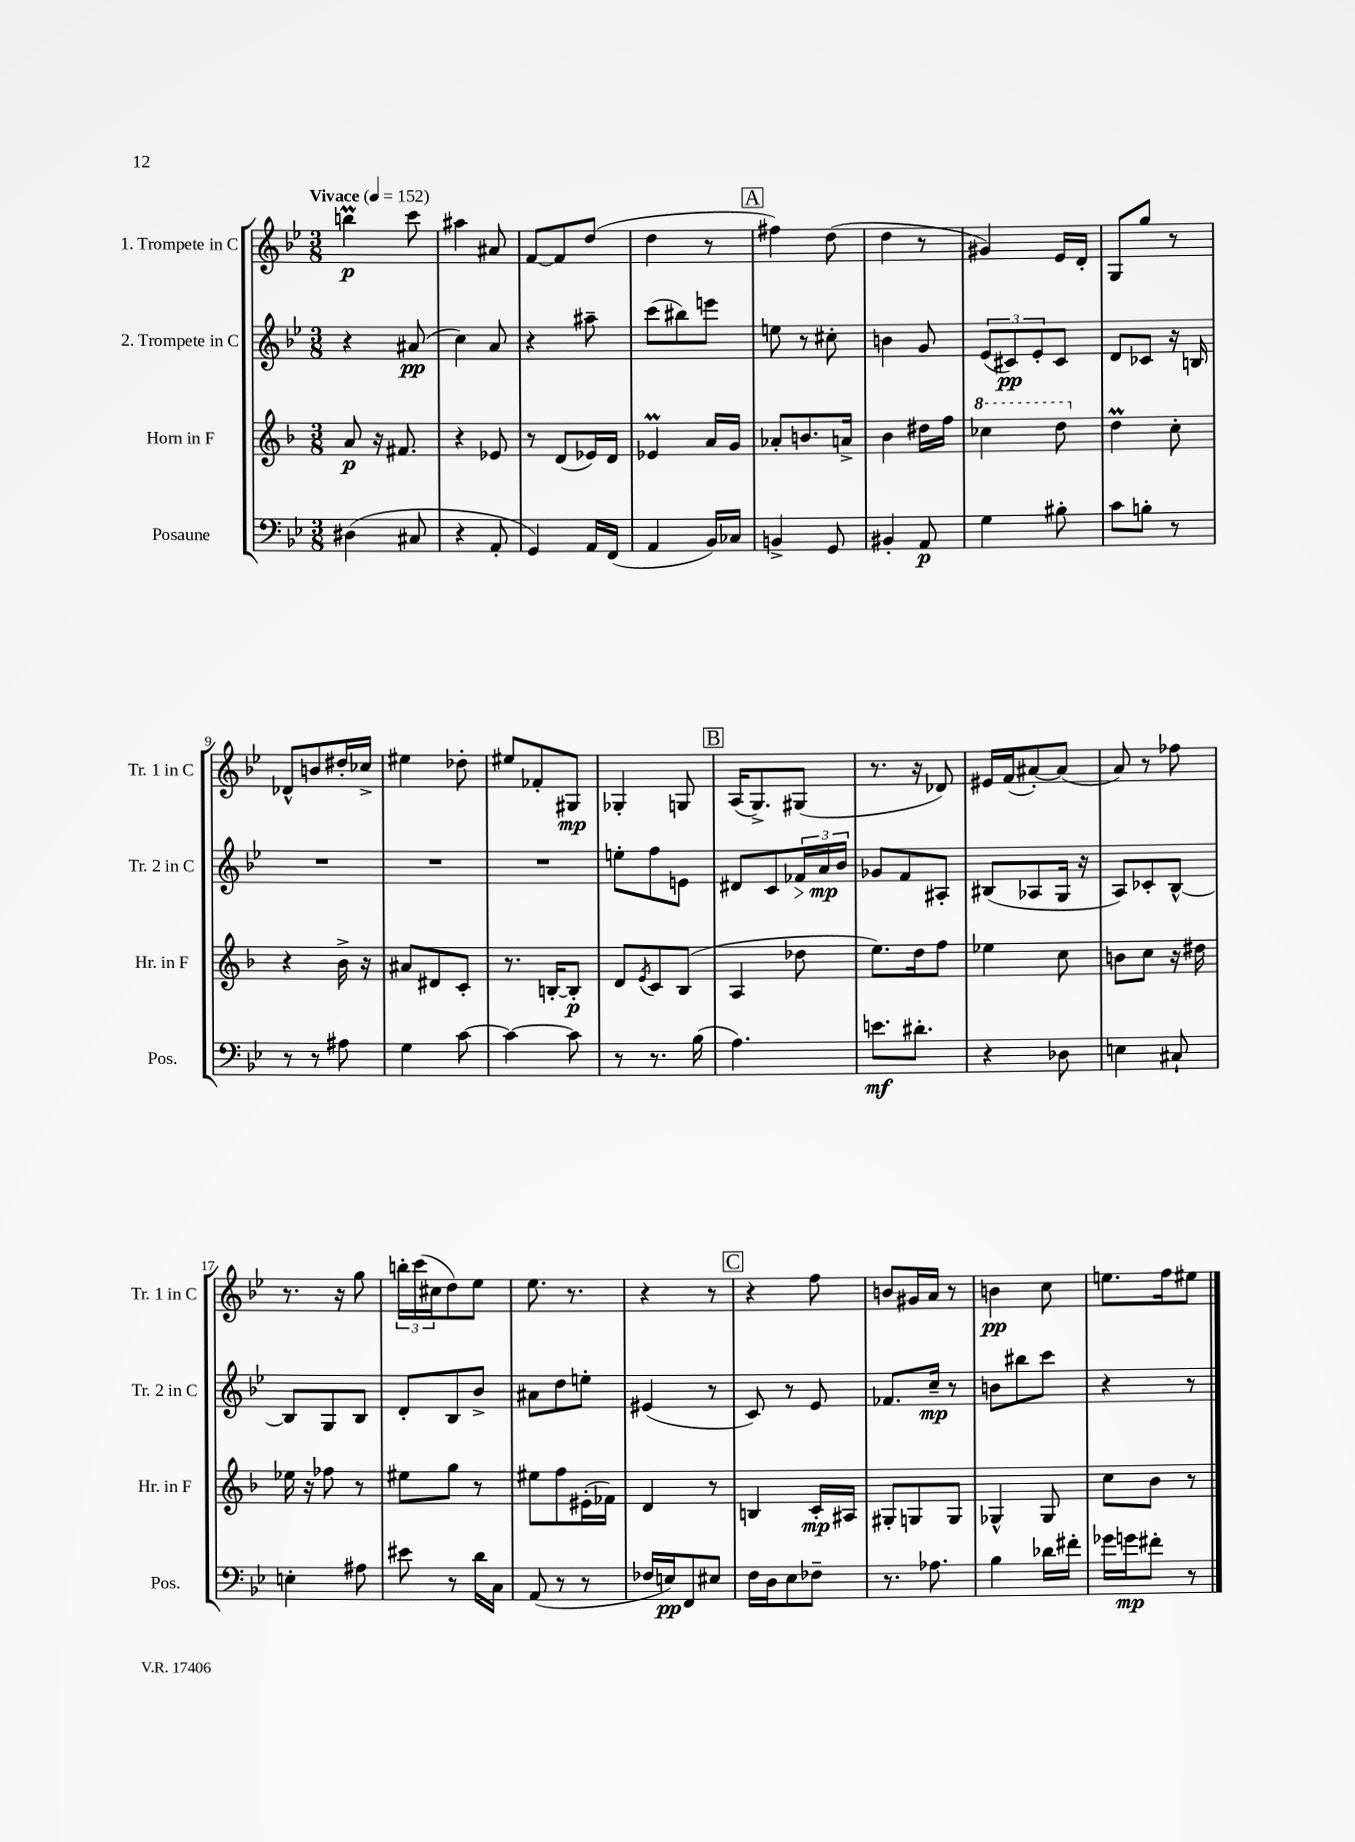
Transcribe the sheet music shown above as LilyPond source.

<<
\new StaffGroup <<
\new Staff = "s0" \with { instrumentName = "1. Trompete in C" shortInstrumentName = "Tr. 1 in C" } {
    \clef treble \key bes \major \numericTimeSignature \time 3/8 \tempo "Vivace" 4 = 152
    b''4\prall\p c'''8 |
    ais''4 ais'8 |
    f'8~ f'8 d''8( |
    d''4 r8 |
    \mark \markup { \box "A" } fis''4) d''8( |
    d''4 r8 |
    gis'4) ees'16 d'16-. |
    g8 g''8 r8 |
    des'8-^ b'8 dis''16-. ces''16-> |
    eis''4 des''8-. |
    eis''8 fes'8-. gis8\mp |
    ges4-. g8 |
    \mark \markup { \box "B" } a16( g8.->) gis8( |
    r8. r16 des'8) |
    eis'16 f'16( ais'8~-.) ais'8( |
    a'8) r8 fes''8 |
    r8. r16 g''8 |
    \tuplet 3/2 { b''16-. c'''16( cis''16 } d''8) ees''8 |
    ees''8. r8. |
    r4 r8 |
    \mark \markup { \box "C" } r4 f''8 |
    b'8 gis'16 a'16 r8 |
    b'4\pp c''8 |
    e''8. f''16 eis''8 \bar "|." |
}
\new Staff = "s1" \with { instrumentName = "2. Trompete in C" shortInstrumentName = "Tr. 2 in C" } {
    \clef treble \key bes \major \numericTimeSignature \time 3/8
    r4 ais'8\pp( |
    c''4) a'8 |
    r4 ais''8-- |
    c'''8( bis''8) e'''8 |
    \mark \markup { \box "A" } e''8 r8 cis''8-. |
    b'4 g'8 |
    \tuplet 3/2 { ees'8( cis'8\pp) ees'8-. } cis'8 |
    d'8 ces'8 r16 b16 |
    R4. |
    R4. |
    R4. |
    e''8-. f''8 e'8 |
    \mark \markup { \box "B" } dis'8 c'8 \tuplet 3/2 { fes'16\> a'16\mp\! bes'16 } |
    ges'8 f'8 ais8-. |
    bis8( aes8 g16 r16 |
    a8) ces'8-. bes8~-^ |
    bes8 g8 bes8 |
    d'8-. bes8 bes'8-> |
    ais'8 d''8 e''8-. |
    eis'4( r8 |
    \mark \markup { \box "C" } c'8) r8 ees'8 |
    fes'8. c''16--\mp r8 |
    b'8 bis''8 c'''8 |
    r4 r8 \bar "|." |
}
\new Staff = "s2" \with { instrumentName = "Horn in F" shortInstrumentName = "Hr. in F" } {
    \clef treble \key f \major \numericTimeSignature \time 3/8
    a'8\p r16 fis'8. |
    r4 ees'8 |
    r8 d'8( ees'16) d'16 |
    ees'4\prall a'16 g'16 |
    \mark \markup { \box "A" } aes'8-. b'8. a'16-> |
    bes'4 dis''16 f''16 |
    \ottava #1 ces'''4 d'''8 \ottava #0 |
    d''4\prall c''8-. |
    r4 bes'16-> r16 |
    ais'8 dis'8 c'8-. |
    r8. b16~-. b8-.\p |
    d'8 \acciaccatura { e'8 } c'8 bes8( |
    \mark \markup { \box "B" } a4 des''8 |
    e''8.) d''16 f''8 |
    ees''4 c''8 |
    b'8 c''8 r16 dis''16 |
    ees''16 r16 fes''8 r8 |
    eis''8 g''8 r8 |
    eis''8 f''8 eis'16-.( fes'16) |
    d'4 r8 |
    \mark \markup { \box "C" } b4 c'16-.\mp ais16 |
    gis8-. g8 g8 |
    ges4-^ ges8 |
    c''8 bes'8 r8 \bar "|." |
}
\new Staff = "s3" \with { instrumentName = "Posaune" shortInstrumentName = "Pos." } {
    \clef bass \key bes \major \numericTimeSignature \time 3/8
    dis4( cis8 |
    r4 a,8-. |
    g,4) a,16 f,16( |
    a,4 bes,16) ces16 |
    \mark \markup { \box "A" } b,4-> g,8 |
    bis,4-. a,8\p |
    g4 bis8-. |
    c'8 b8-. r8 |
    r8 r8 ais8 |
    g4 c'8~ |
    c'4~ c'8 |
    r8 r8. bes16( |
    \mark \markup { \box "B" } a4.) |
    e'8.\mf dis'8.-. |
    r4 des8 |
    e4 cis8-! |
    e4-. ais8 |
    eis'8 r8 d'16 c16 |
    a,8( r8 r8 |
    fes16 e16\pp) f,8 eis8 |
    \mark \markup { \box "C" } f16 d16 ees8 fes8-- |
    r8. aes8. |
    bes4 des'16 fis'16-. |
    ges'16 g'16\mp fis'8-. r8 \bar "|." |
}
>>
>>
